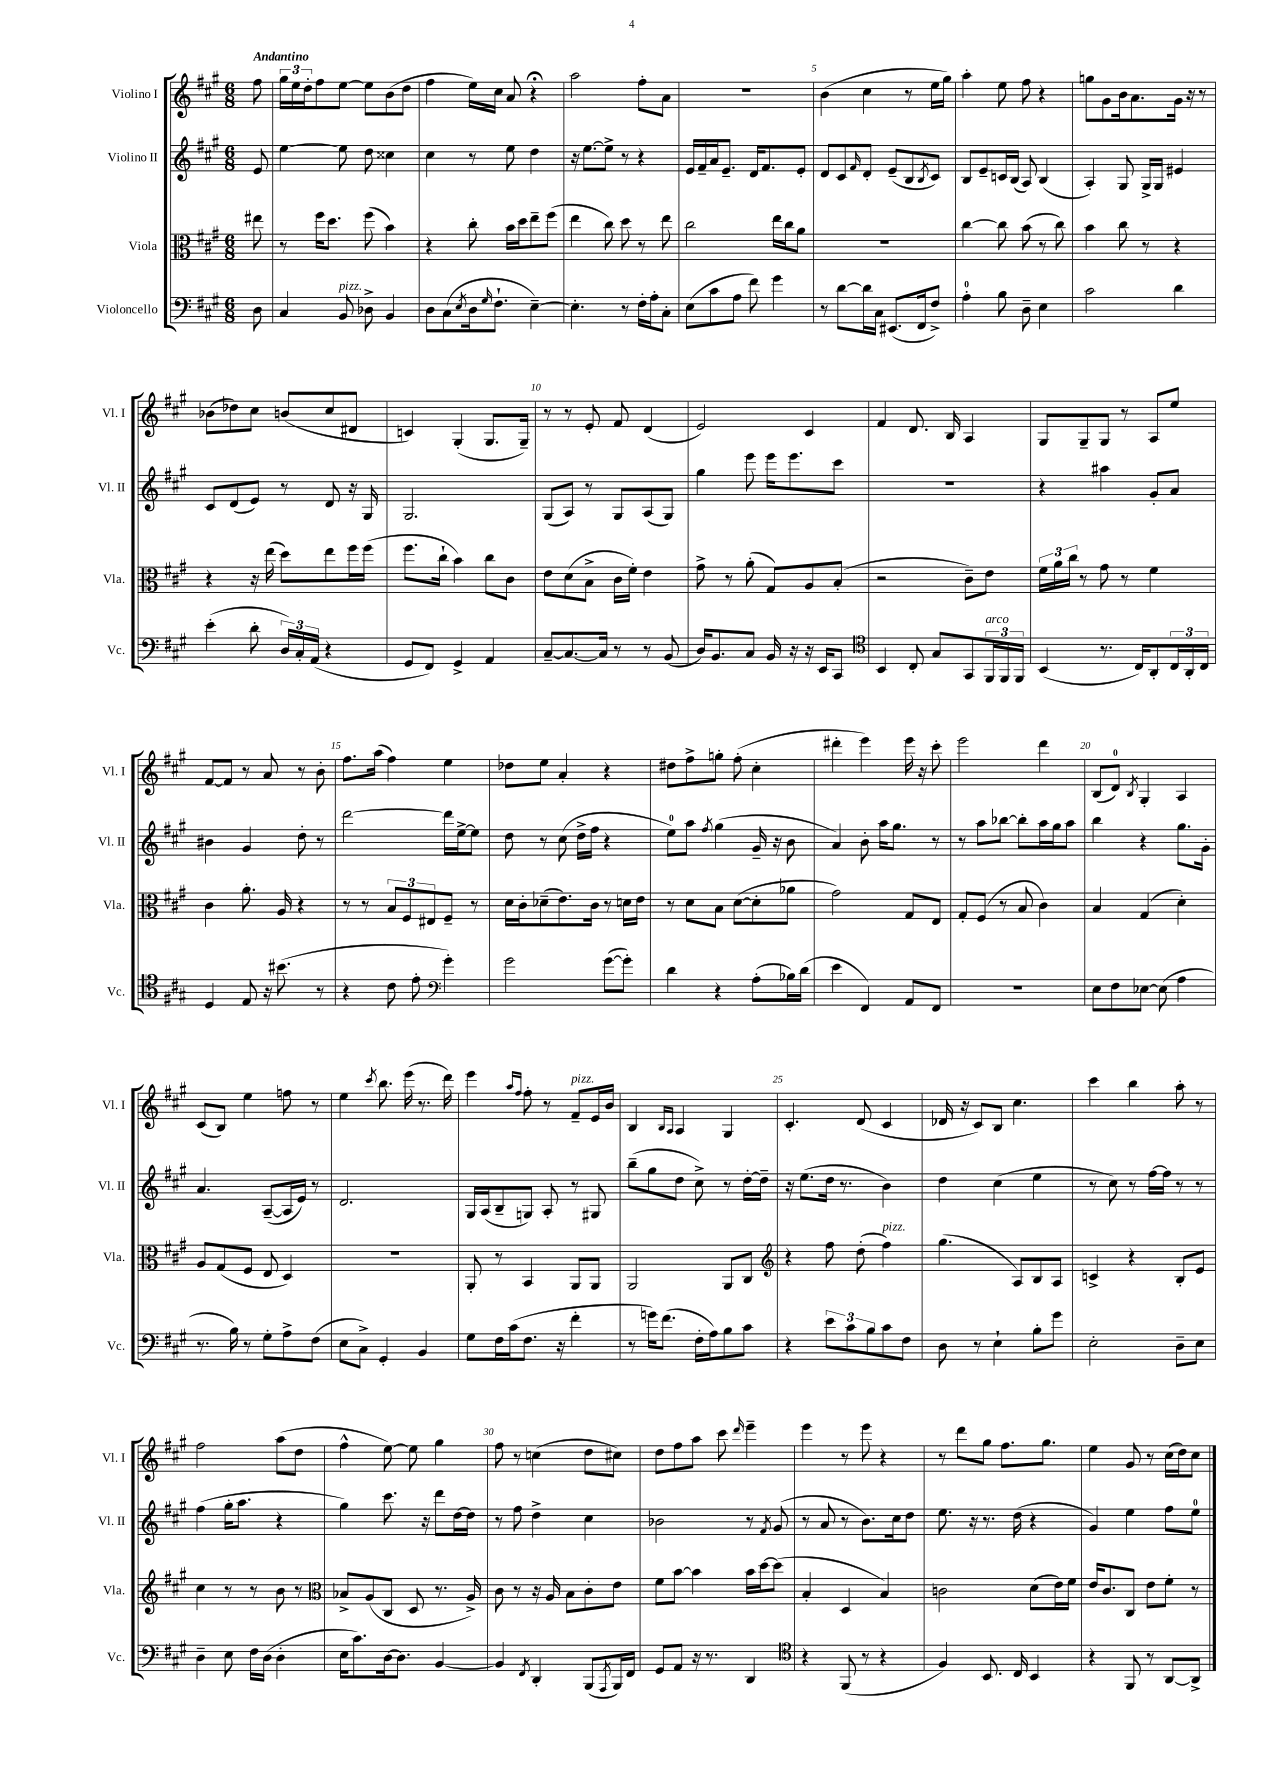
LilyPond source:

<<
\new StaffGroup <<
\new Staff = "s0" \with { instrumentName = "Violino I" shortInstrumentName = "Vl. I" } {
    \clef treble \key a \major \numericTimeSignature \time 6/8 \partial 8 \tempo "Andantino"
    fis''8 |
    \tuplet 3/2 { gis''16 e''16 d''16-. } fis''8 e''8~ e''8 b'8( d''8 |
    fis''4 e''16) cis''16 a'8 r4\fermata |
    a''2 fis''8-. a'8 |
    R2. |
    b'4( cis''4 r8 e''16 gis''16) |
    a''4-. e''8 fis''8 r4 |
    g''8 gis'8 b'16 a'8. gis'16 r16 r8 |
    bes'8( des''8) cis''8 b'8( cis''8 dis'8 |
    c'4) gis4-.( gis8. gis16--) |
    r8 r8 e'8-. fis'8 d'4( |
    e'2) cis'4 |
    fis'4 d'8. b16 a4 |
    gis8 gis8-- gis8 r8 a8 e''8 |
    fis'8~ fis'8 r8 a'8 r8 b'8-. |
    fis''8. a''16( fis''4) e''4 |
    des''8 e''8 a'4-. r4 |
    dis''8 fis''8-> g''8-. fis''8-.( cis''4-. |
    dis'''4-. e'''4) e'''16 r16 cis'''8-. |
    e'''2 d'''4 |
    b8( d'8-0) \acciaccatura { b8 } gis4-. a4 |
    cis'8( b8) e''4 f''8 r8 |
    e''4 \acciaccatura { cis'''8 } b''8. e'''16( r8. d'''16) |
    e'''4 \grace { a''16 fis''16 } fis''8-. r8 fis'8--^\markup { \italic "pizz." } e'16 b'16 |
    b4 \grace { b16 a16 } a4 gis4 |
    cis'4.-. d'8( cis'4 |
    des'16 r16 cis'8) b8 cis''4. |
    cis'''4 b''4 a''8-. r8 |
    fis''2 a''8( d''8 |
    fis''4-^ e''8~) e''8 gis''4 |
    fis''8 r8 c''4( d''8 cis''8) |
    d''8 fis''8 a''8 cis'''8 \grace { d'''16 } e'''4-- |
    e'''4 r8 e'''8 r4 |
    r8 d'''8 gis''8 fis''8. gis''8. |
    e''4 gis'8 r8 cis''16( d''16) cis''8 \bar "|." |
}
\new Staff = "s1" \with { instrumentName = "Violino II" shortInstrumentName = "Vl. II" } {
    \clef treble \key a \major \numericTimeSignature \time 6/8 \partial 8
    e'8 |
    e''4~ e''8 d''8 cisis''4 |
    cis''4 r8 e''8 d''4 |
    r16 e''8.~ e''8-> r8 r4 |
    e'16 fis'16-- a'16 e'8.-- d'16 fis'8. e'8-. |
    d'8 cis'8 \grace { fis'16 } d'8-. e'8--( b8 \acciaccatura { b8 } cis'8) |
    b8 e'8-- c'16 b16( a8) b4( |
    a4-.) gis8 gis16-> gis16 eis'4 |
    cis'8 d'8( e'8) r8 d'8 r16 gis16 |
    gis2. |
    gis8( a8) r8 gis8 a8( gis8) |
    gis''4 e'''8 e'''16 e'''8. cis'''8 |
    R2. |
    r4 ais''4 gis'8-. a'8 |
    bis'4 gis'4 d''8-. r8 |
    d'''2~ d'''16 e''16~-> e''8 |
    d''8 r8 cis''8( d''16-> fis''16 r4 |
    e''8-0) a''8 \acciaccatura { fis''8 } gis''4( gis'16-- r16 b'8 |
    a'4) b'8-. a''16 gis''8. r8 |
    r8 a''8 bes''8~ bes''8-. a''16 gis''16 a''8 |
    b''4 r4 gis''8. gis'16-. |
    a'4. a8~--( a16 e'16) r8 |
    d'2. |
    gis16 a16( b8-- g8) a8-. r8 gis8 |
    b''8--( gis''8 d''8 cis''8->) r8 d''16~-. d''16-- |
    r16 e''8.( d''16 r8. b'4) |
    d''4 cis''4( e''4 |
    r8 cis''8) r8 fis''16~ fis''16 r8 r8 |
    fis''4( gis''16-. a''8. r4 |
    gis''4) cis'''8. r16 d'''8 d''16~ d''16 |
    r8 fis''8 d''4-> cis''4 |
    bes'2 r8 \acciaccatura { fis'8 } gis'8( |
    r8 a'8 r8 b'8.) cis''16 d''8 |
    e''8. r16 r8. d''16( r4 |
    gis'4) e''4 fis''8 e''8-0 \bar "|." |
}
\new Staff = "s2" \with { instrumentName = "Viola" shortInstrumentName = "Vla." } {
    \clef alto \key a \major \numericTimeSignature \time 6/8 \partial 8
    eis''8 |
    r8 fis''16 d''8. fis''8( b'4) |
    r4 cis''8-. b'16 d''16 e''8-- fis''8( |
    e''4 cis''8) d''8 r8 e''8 |
    cis''2 e''16 cis''16 a'8 |
    R2. |
    cis''4~ cis''8 b'8( r8 cis''8) |
    b'4 cis''8 r8 r4 |
    r4 r16 e''16( d''8) e''8 fis''16 fis''16( |
    fis''8. cis''16-! b'4) cis''8 cis'8 |
    e'8 d'8( b8-> cis'16 fis'16-.) e'4 |
    gis'8-> r8 a'8-.( gis8) a8 b8-.( |
    r2 cis'8--) e'8 |
    \tuplet 3/2 { fis'16 a'16 cis''16 } r8 gis'8 r8 fis'4 |
    cis'4 a'8.-. a16 r4 |
    r8 r8 \tuplet 3/2 { b8 fis8 eis8 } fis8-- r8 |
    d'16 cis'16-. des'8--( e'8.) cis'16 r8 d'16 e'16 |
    r8 d'8 b8 d'8~( d'8-. aes'8 |
    gis'2) gis8 e8 |
    gis8-. fis8( r8 b8 cis'4) |
    b4 gis4( d'4-.) |
    a8 gis8( fis8 e8 d4) |
    R2. |
    a,8-. r8 b,4 a,8 a,8 |
    a,2 a,8 cis8 |
    \clef treble r4 fis''8 d''8-.( fis''4^\markup { \italic "pizz." }) |
    gis''4.( a8) b8 a8 |
    c'4-> r4 b8-. e'8 |
    cis''4 r8 r8 b'8 r8 |
    \clef alto bes8-> a8( cis8 d8 r8. a16->) |
    cis'8 r8 r16 a16 b8 cis'8-. e'8 |
    fis'8 b'8~ b'4 b'16 d''16~ d''8( |
    b4-. d4 b4) |
    c'2 d'8( e'16) fis'16 |
    e'16 cis'8. cis8 e'8 fis'8-. r8 \bar "|." |
}
\new Staff = "s3" \with { instrumentName = "Violoncello" shortInstrumentName = "Vc." } {
    \clef bass \key a \major \numericTimeSignature \time 6/8 \partial 8
    d8 |
    cis4 b,8^\markup { \italic "pizz." } des8-> b,4 |
    d8 cis8( \acciaccatura { e8 } d16 \grace { gis16 } fis8.-! e4~--) |
    e4.-. r8 fis16-. a16-. cis8-. |
    e8( cis'8 a8 fis'8) gis'4 |
    r8 d'8~ d'16 cis16 eis,8.( fis,16 fis8->) |
    a4-0-. b8 d8-- e4 |
    cis'2 d'4 |
    e'4-.( d'8-. \tuplet 3/2 { d16) cis16-. a,16( } r4 |
    gis,8 fis,8) gis,4-> a,4 |
    cis8~-- cis8.~ cis16 r8 r8 b,8( |
    d16) b,8. cis8 b,16 r16 r16 e,16 cis,8 |
    \clef tenor b,4 cis8-. gis8 gis,8 \tuplet 3/2 { fis,16^\markup { \italic "arco" } fis,16 fis,16 } |
    b,4( r8. cis16) a,8-. \tuplet 3/2 { cis16 a,16-. cis16 } |
    d4 e8 r16 bis'8.( r8 |
    r4 cis'8 e'8-. \clef bass gis'4-.) |
    gis'2 gis'8~( gis'8-.) |
    d'4 r4 a8-.( bes16) d'16( |
    e'4 fis,4) a,8 fis,8 |
    R2. |
    e8 fis8 ees8~ ees8( a4 |
    r8. b16) r8 gis8-. a8-> fis8( |
    e8 cis8->) gis,4-. b,4 |
    gis8 fis16 cis'16( fis8. r16 fis'4-. |
    r8 g'16) fis'8.( fis16-. a16) b8 cis'8 |
    r4 \tuplet 3/2 { e'8 cis'8 b8 } cis'8 fis8 |
    d8 r8 e4-! b8-. gis'8 |
    e2-. d8-- e8 |
    d4-- e8 fis16 d16( d4-. |
    e16 cis'8.) d16~ d8. b,4~ |
    b,4 \acciaccatura { fis,8 } d,4-. b,,8( \acciaccatura { a,,8 } b,,16) fis,16 |
    gis,8 a,8 r16 r8. d,4 |
    \clef tenor r4 fis,8( r8 r4 |
    fis4) b,8. cis16 b,4 |
    r4 fis,8 r8 a,8~ a,8-> \bar "|." |
}
>>
>>
\layout { \context { \Score \override BarNumber.break-visibility = ##(#f #t #t) barNumberVisibility = #(every-nth-bar-number-visible 5) } }
